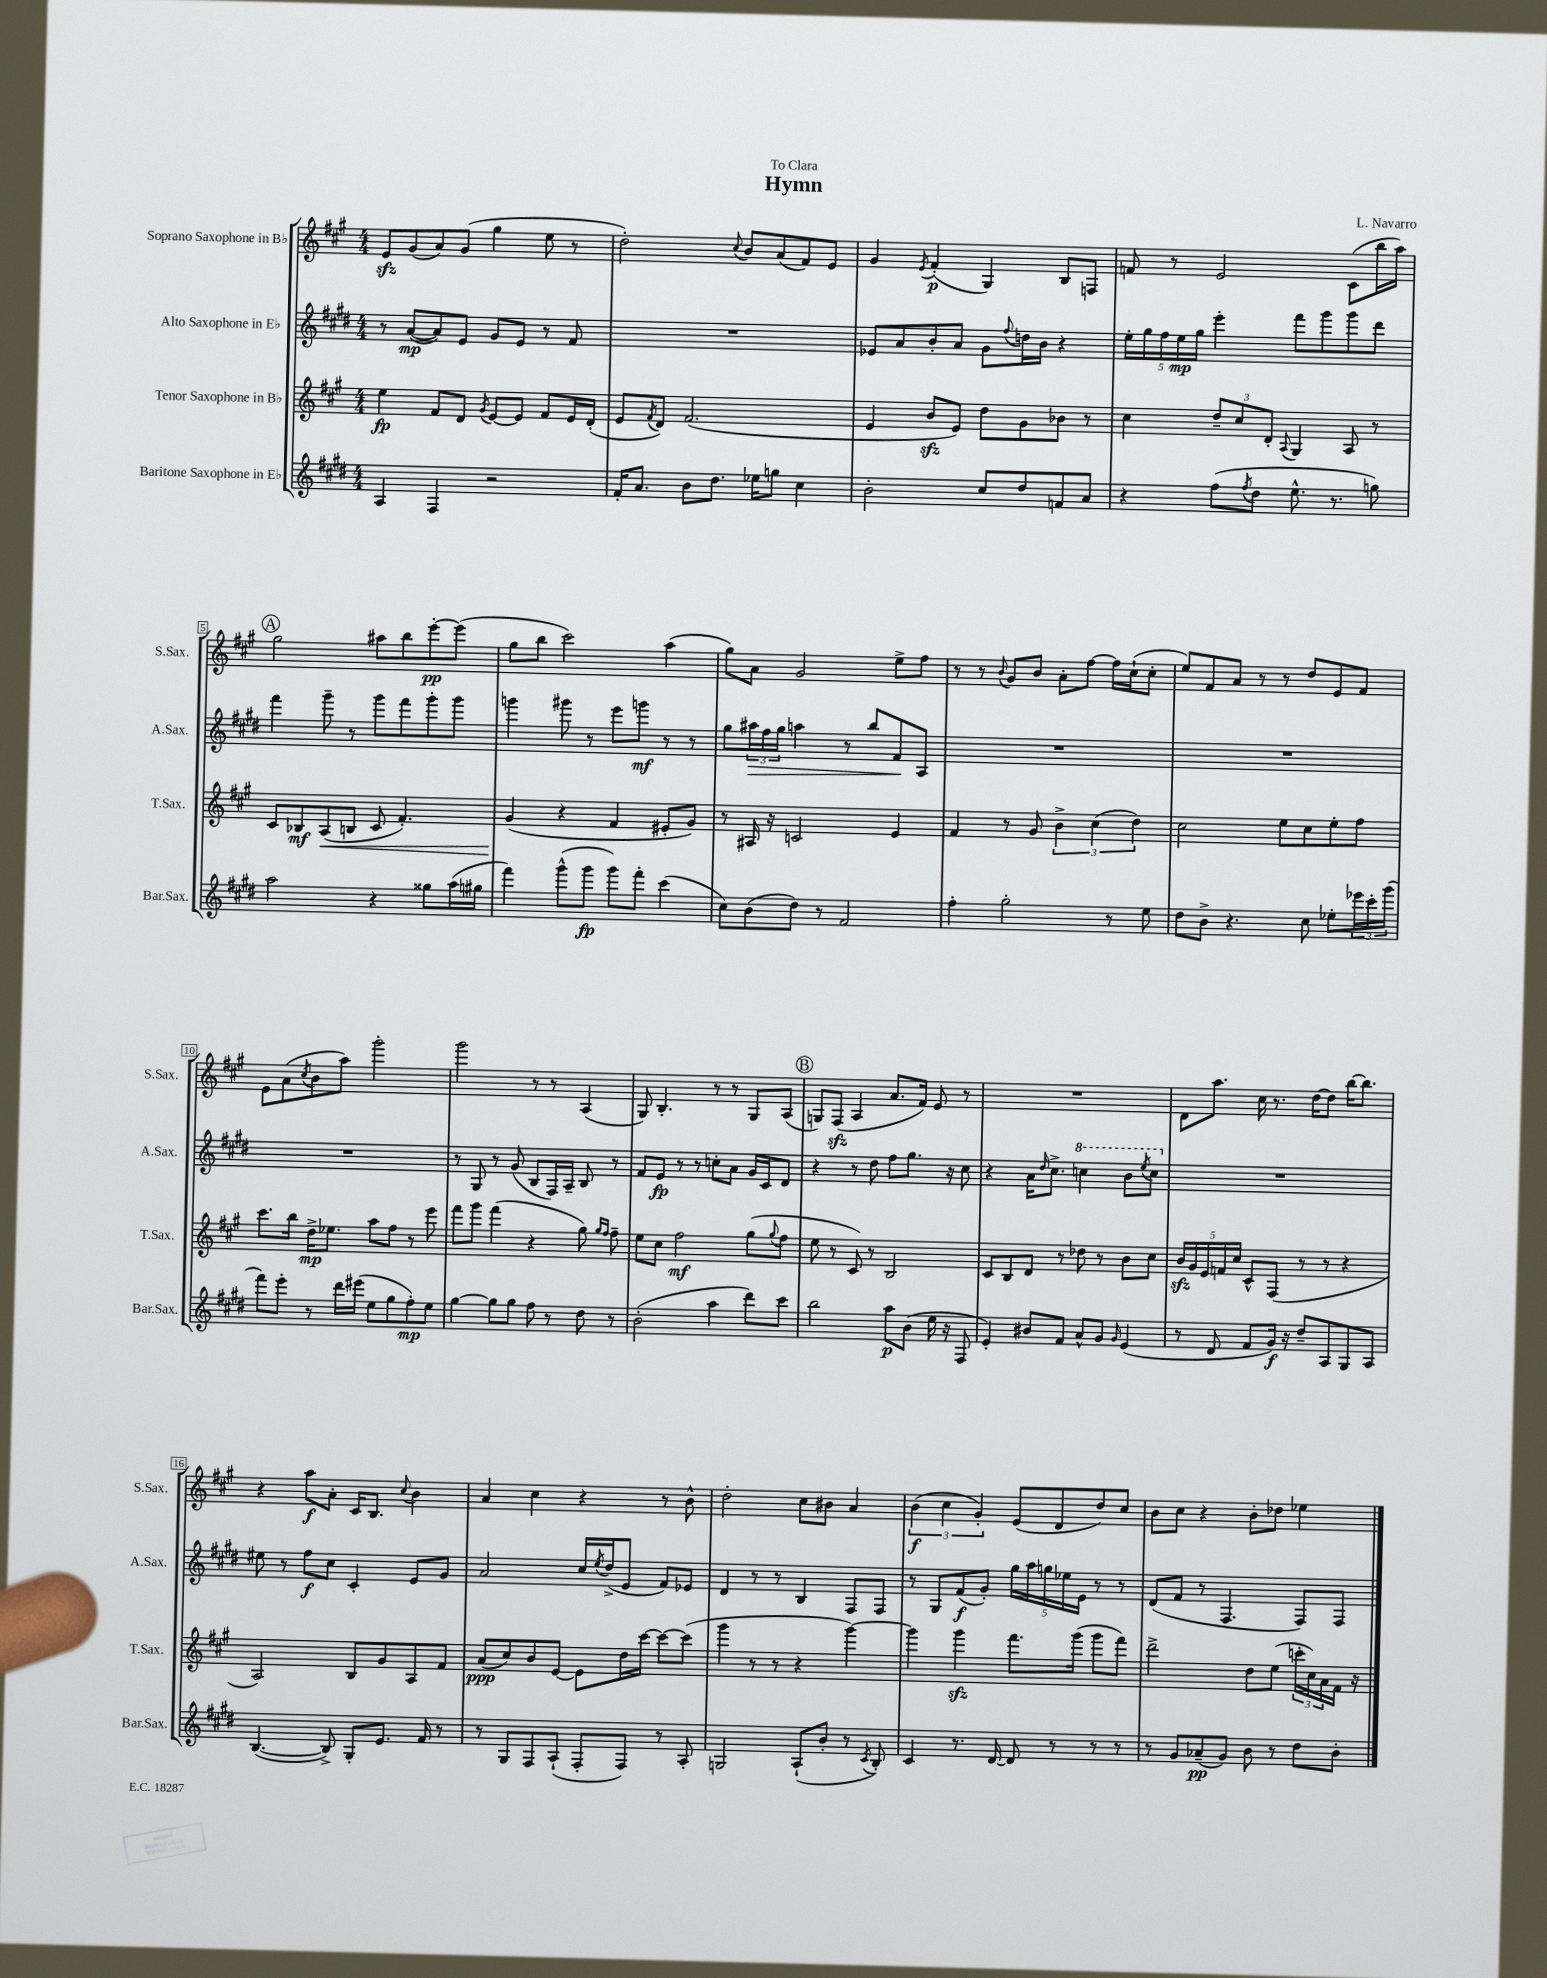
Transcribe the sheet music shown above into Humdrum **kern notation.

**kern	**dynam	**kern	**dynam	**kern	**dynam	**kern	**dynam
*part4	*part4	*part3	*part3	*part2	*part2	*part1	*part1
*staff4	*staff4	*staff3	*staff3	*staff2	*staff2	*staff1	*staff1
*I"Baritone Saxophone in E♭	*	*I"Tenor Saxophone in B♭	*	*I"Alto Saxophone in E♭	*	*I"Soprano Saxophone in B♭	*
*I'Bar.Sax.	*	*I'T.Sax.	*	*I'A.Sax.	*	*I'S.Sax.	*
*clefG2	*	*clefG2	*	*clefG2	*	*clefG2	*
*k[f#c#g#d#]	*	*k[f#c#g#]	*	*k[f#c#g#d#]	*	*k[f#c#g#]	*
*M4/4	*	*M4/4	*	*M4/4	*	*M4/4	*
=1	=1	=1	=1	=1	=1	=1	=1
4A/	.	4ee\	fp	8r	.	8ezz/L	.
.	.	.	.	([8a/L	mp	(8g#/	.
4F#/	.	8f#/L	.	8a/])	.	8a/)	.
.	.	8d/J	.	8e/J	.	(8g#/J	.
.	.	8qg#/	.	.	.	.	.
2r	.	[8e/L	.	8g#/L	.	4gg#\	.
.	.	8e/J]	.	8e/J	.	.	.
.	.	8f#/L	.	8r	.	8ee\	.
.	.	16e/L	.	8f#/	.	8r	.
.	.	(16d'/JJ	.	.	.	.	.
=2	=2	=2	=2	=2	=2	=2	=2
16f#'/KL	.	8e/L	.	1r	.	2dd'\)	.
8.a/J	.	.	.	.	.	.	.
.	.	8qf#/	.	.	.	.	.
.	.	8d/J)	.	.	.	.	.
8b\L	.	(2.f#/	.	.	.	.	.
8.dd#\J	.	.	.	.	.	.	.
.	.	.	.	.	.	8qqcc#/	.
.	.	.	.	.	.	8b/L	.
16ee-X\KL	.	.	.	.	.	.	.
8ggn\J	.	.	.	.	.	(8a/	.
4cc#\	.	.	.	.	.	8f#/)	.
.	.	.	.	.	.	8e/J	.
=3	=3	=3	=3	=3	=3	=3	=3
2b'\	.	4e/	.	8e-X/L	.	4g#/	.
.	.	.	.	8a/	.	.	.
.	.	.	.	.	.	8qe/	.
.	.	8bzz/L	.	8b'/	.	(4f#'/	p
.	.	8e/J)	.	8a/J	.	.	.
8cc#/L	.	8dd\L	.	8g#\L	.	4G#/)	.
.	.	.	.	8qqff#/	.	.	.
8dd#/	.	8g#\	.	16ddn\L	.	.	.
.	.	.	.	16b\JJ	.	.	.
8fn/	.	8b-X\J	.	4r	.	8B/L	.
8a/J	.	8r	.	.	.	8Fn/J	.
=4	=4	=4	=4	=4	=4	=4	=4
4r	.	4cc#\	.	20ee'\LL	.	8fn/	.
.	.	.	.	20gg#\	.	.	.
.	.	.	.	20ff#\	.	.	.
.	.	.	.	.	.	8r	.
.	.	.	.	20ee\	mp	.	.
.	.	.	.	20gg#\JJ	.	.	.
(8ff#\L	.	12dd~/L	.	4eee'\	.	2e/	.
.	.	12cc#/	.	.	.	.	.
8qff#/	.	.	.	.	.	.	.
8dd#\J	.	.	.	.	.	.	.
.	.	12d'/J	.	.	.	.	.
.	.	8qqA/	.	.	.	.	.
8.ee^^\	.	4G#/	.	8fff#\L	.	.	.
.	.	.	.	8ggg#\	.	.	.
8.r	.	.	.	.	.	.	.
.	.	8A/	.	8ggg#\	.	(8c#\L	.
8ggn\)	.	8r	.	8ddd#\J	.	16bb\L	.
.	.	.	.	.	.	16aa\JJ)	.
!!LO:LB:g=z
!!LO:REH:place=s1:t=A
=5	=5	=5	=5	=5	=5	=5	=5
2aa\	.	8c#/L	.	4fff#\	.	2gg#\	.
.	.	8B-X/	mf	.	.	.	.
!	!	!	!LO:HP:b	!	!	!	!
.	.	(8A/	<	8ggg#~\	.	.	.
.	.	8Bn/J	.	8r	.	.	.
4r	.	8c#/	.	8ggg#\L	.	8aa#X\L	.
.	.	4.f#'/)	.	8fff#\	.	8bb\	.
8gg##X\L	.	.	.	8ggg#'\	.	[8eee'\	pp
(16aa\L	.	.	.	8ggg#\J	.	(8eee\J]	.
16gg#X\JJ	.	.	.	.	.	.	.
=6	=6	=6	=6	=6	=6	=6	=6
4fff#\)	.	(4g#/	.	4gggn\	.	8gg#\L	.
.	.	.	.	.	.	8bb\J	.
(8ggg#^^\L	.	4r	[	8ggg#X\	.	2ccc#\)	.
8ggg#\J	fp	.	.	8r	.	.	.
8ggg#\L)	.	4f#/	.	8eee\L	.	.	.
8fff#'\J	.	.	.	8gggn\J	mf	.	.
(4ccc#\	.	8e#X'/L	.	8r	.	(4aa\	.
.	.	8g#/J)	.	8r	.	.	.
=7	=7	=7	=7	=7	=7	=7	=7
8cc#\L)	.	8r	.	8gg#\L	.	8gg#\L)	.
!	!	!	!	!	!LO:HP:b	!	!
(8b\	.	16A#X/	.	24aa#X\L	>	8a\J	.
.	.	.	.	24ff#\	.	.	.
.	.	16r	.	.	.	.	.
.	.	.	.	24gg#\JJ	.	.	.
8dd#\J)	.	2cn/	.	4aan\	.	2g#/	.
8r	.	.	.	.	.	.	.
2f#/	.	.	.	8r	.	.	.
.	.	.	.	8bb/L	.	.	.
.	.	4e/	.	8f#/	.	8ee^\L	.
.	.	.	.	8A/J	]	8ff#\J	.
=8	=8	=8	=8	=8	=8	=8	=8
4ff#'\	.	4f#/	.	1r	.	8r	.
.	.	.	.	.	.	8r	.
.	.	.	.	.	.	8qqb/	.
2gg#'\	.	8r	.	.	.	8g#/L	.
.	.	8g#/	.	.	.	8b/J	.
.	.	6b^\	.	.	.	8a'\L	.
.	.	.	.	.	.	[8ff#\J	.
.	.	(6cc#\	.	.	.	.	.
8r	.	.	.	.	.	16ff#\LL]	.
.	.	.	.	.	.	(16cc#`\J	.
.	.	6dd\)	.	.	.	.	.
8ee\	.	.	.	.	.	8cc#'\J	.
=9	=9	=9	=9	=9	=9	=9	=9
8dd#\L	.	2cc#\	.	1r	.	8ee/L)	.
8b^\J	.	.	.	.	.	8f#/	.
4.r	.	.	.	.	.	8a/J	.
.	.	.	.	.	.	8r	.
.	.	8ee\L	.	.	.	8r	.
8cc#\	.	8cc#\	.	.	.	8dd/L	.
8ee-X'\L	.	8ee'\	.	.	.	8e/	.
24eee-X\L	.	8ff#\J	.	.	.	8f#/J	.
24ccc#'\	.	.	.	.	.	.	.
(24ggg#\JJ	.	.	.	.	.	.	.
!!LO:LB:g=z
=10	=10	=10	=10	=10	=10	=10	=10
8fff#\L)	.	8.ccc#\L	.	1r	.	8e\L	.
8eee'\J	.	.	.	.	.	(8a\	.
.	.	16bb\Jk	.	.	.	.	.
.	.	.	.	.	.	8qcc#/	.
8r	.	16dd^\KL	mp	.	.	8b\	.
.	.	8.ee-X\J	.	.	.	.	.
16ddd#\LL	.	.	.	.	.	8aa\J)	.
(16eee#X\JJ	.	.	.	.	.	.	.
8ee\L	.	8aa\L	.	.	.	2ggg#'\	.
8gg#\	.	8ff#\J	.	.	.	.	.
8ff#'\)	mp	8r	.	.	.	.	.
8ee\J	.	8eee\	.	.	.	.	.
=11	=11	=11	=11	=11	=11	=11	=11
[4gg#\	.	8fff#\L	.	8r	.	2ggg#\	.
.	.	8ggg#\J	.	8G#/	.	.	.
8gg#\L]	.	(4fff#\	.	8r	.	.	.
8gg#\J	.	.	.	(8g#/	.	.	.
8ff#\	.	4r	.	8B/L	.	8r	.
8r	.	.	.	16F#/L)	.	8r	.
.	.	.	.	16A~/JJ	.	.	.
8dd#\	.	8gg#\)	.	8B/	.	(4A/	.
.	.	16qqgg#/LL	.	.	.	.	.
.	.	16qqff#/JJ	.	.	.	.	.
8r	.	8ff#~\	.	8r	.	.	.
=12	=12	=12	=12	=12	=12	=12	=12
(2b'\	.	8ee\L	.	8f#/L	.	8G#/)	.
.	.	8cc#\J	.	8e/J	fp	4.B'/	.
.	.	2ff#\	mf	8r	.	.	.
.	.	.	.	8r	.	.	.
4aa\	.	.	.	8ccn'\L	.	8r	.
.	.	.	.	8a\J	.	8r	.
8ddd#\L)	.	(8gg#\L	.	16g#/LL	.	8G#/L	.
.	.	.	.	16c#/J	.	.	.
.	.	8qqgg#/	.	.	.	.	.
8ccc#\J	.	8ff#\J	.	8d#/J	.	(8A/J	.
!!LO:REH:place=s1:t=B
=13	=13	=13	=13	=13	=13	=13	=13
2bb\	.	8ee\	.	4r	.	8Gn/L)	.
.	.	8r	.	.	.	(8F#zz/J	.
.	.	8c#/)	.	8r	.	4A/	.
.	.	8r	.	8dd#\	.	.	.
8aa\L	p	2B/	.	8ff#\L	.	8.a/L	.
(8b\J	.	.	.	8.gg#\J	.	.	.
.	.	.	.	.	.	16f#/Jk)	.
16ee\	.	.	.	.	.	8e/	.
16r	.	.	.	16r	.	.	.
8F#/	.	.	.	8cc#\	.	8r	.
=14	=14	=14	=14	=14	=14	=14	=14
4e'/)	.	8c#/L	.	4r	.	1r	.
.	.	8B/	.	.	.	.	.
8b#X/L	.	8d/J	.	16a\KL	.	.	.
.	.	.	.	16qqdd#/	.	.	.
.	.	.	.	8.cc#^\J	.	.	.
8f#/J	.	8r	.	.	.	.	.
*	*	*	*	*8va	*	*	*
8a^^/L	.	8dd-X\	.	4cccn\	.	.	.
8g#/J	.	8r	.	.	.	.	.
16qqg#/	.	.	.	.	.	.	.
(4e/	.	8b\L	.	8bb\L	.	.	.
.	.	.	.	8qeee/	.	.	.
.	.	8cc#\J	.	8ccc\J	.	.	.
=15	=15	=15	=15	=15	=15	=15	=15
*	*	*	*	*X8va	*	*	*
8r	.	20bzz/LL	.	1r	.	8d\L	.
.	.	20g#/	.	.	.	.	.
.	.	20e/	.	.	.	.	.
8d#/	.	.	.	.	.	8.aa\J	.
.	.	20fn/	.	.	.	.	.
.	.	20cc#/JJ	.	.	.	.	.
8f#/L	.	8c#^^/L	.	.	.	.	.
.	.	.	.	.	.	16cc#\	.
16g#/Jk)	f	(8F#/J	.	.	.	8.r	.
16r	.	.	.	.	.	.	.
8dd#~/L	.	8r	.	.	.	.	.
.	.	.	.	.	.	[16dd\KL	.
8A/	.	8r	.	.	.	8dd\J]	.
8G#/	.	4r	.	.	.	[16bb\KL	.
.	.	.	.	.	.	8.bb\J]	.
8A/J	.	.	.	.	.	.	.
!!LO:LB:g=z
=16	=16	=16	=16	=16	=16	=16	=16
([4.B/	.	2A/)	.	8ee#X\	.	4r	.
.	.	.	.	8r	.	.	.
.	.	.	.	8ff#\L	f	8aa\L	f
8B^/])	.	.	.	8cc#\J	.	8a'\J	.
8G#'/L	.	8B/L	.	4c#'/	.	16c#/KL	.
.	.	.	.	.	.	8.B/J	.
8.e/J	.	8g#/	.	.	.	.	.
.	.	.	.	.	.	8qqcc#/	.
.	.	8A/	.	8e/L	.	4b\	.
16f#/	.	.	.	.	.	.	.
8r	.	8f#/J	.	8g#/J	.	.	.
=17	=17	=17	=17	=17	=17	=17	=17
8r	.	(8a/L	ppp	2a/	.	4a/	.
8G#/L	.	8cc#/)	.	.	.	.	.
8F#/	.	8b/	.	.	.	4cc#\	.
(8A`/J	.	[8e/J	.	.	.	.	.
8F#'/L	.	8e\L]	.	16cc#/LL	.	4r	.
.	.	.	.	8qee/	.	.	.
.	.	.	.	(16dd#^/J	.	.	.
8F#/J)	.	16dd\L	.	8e/J	.	.	.
.	.	[16ccc#\JJ	.	.	.	.	.
8r	.	8ccc#\L_	.	8f#/L)	.	8r	.
8A'/	.	(8ccc#\J]	.	8e-X/J	.	8b^^\	.
=18	=18	=18	=18	=18	=18	=18	=18
2Gn/	.	4ggg#\	.	4d#/	.	2dd'\	.
.	.	8r	.	8r	.	.	.
.	.	8r	.	8r	.	.	.
(8A`/L	.	4r	.	4B/	.	8cc#\L	.
8b'/J	.	.	.	.	.	8b#X\J	.
8r	.	[4ggg#\)	.	8F#/L	.	4a/	.
8qc#/	.	.	.	.	.	.	.
8B'/)	.	.	.	8F#/J	.	.	.
=19	=19	=19	=19	=19	=19	=19	=19
4c#/	.	4ggg#\]	.	8r	.	(6b\	f
.	.	.	.	8G#/L	.	.	.
.	.	.	.	.	.	6cc#\	.
8.r	.	4ggg#zz\	.	(8f#/	f	.	.
.	.	.	.	.	.	6g#'/)	.
.	.	.	.	8g#'/J)	.	.	.
[16d#/	.	.	.	.	.	.	.
8d#/]	.	8.fff#\L	.	20gg#\LL	.	(8e/L	.
.	.	.	.	20aa\	.	.	.
.	.	.	.	20ggn\	.	.	.
8r	.	.	.	.	.	8d/	.
.	.	.	.	20ee-X\	.	.	.
.	.	(16ggg#\Jk	.	.	.	.	.
.	.	.	.	20e\JJ	.	.	.
8r	.	8ggg#\L	.	8r	.	8dd/)	.
8r	.	8fff#\J)	.	8r	.	8cc#/J	.
=20	=20	=20	=20	=20	=20	=20	=20
8r	.	2ddd^\	.	(8d#/L	.	8b\L	.
8g#/L	.	.	.	8f#/J	.	8cc#\J	.
(8a-X~/	pp	.	.	8r	.	4r	.
8g#/J)	.	.	.	4.F#/	.	.	.
8b\	.	8dd\L	.	.	.	8b'\L	.
8r	.	(8ee\J	.	.	.	8dd-X\J	.
8dd#\L	.	24cccn'\LL	.	8F#/L)	.	4ee-X\	.
.	.	24cc#\)	.	.	.	.	.
.	.	24a\	.	.	.	.	.
8b'\J	.	16f#\JJ	.	8F#/J	.	.	.
.	.	16r	.	.	.	.	.
==	==	==	==	==	==	==	==
*-	*-	*-	*-	*-	*-	*-	*-
